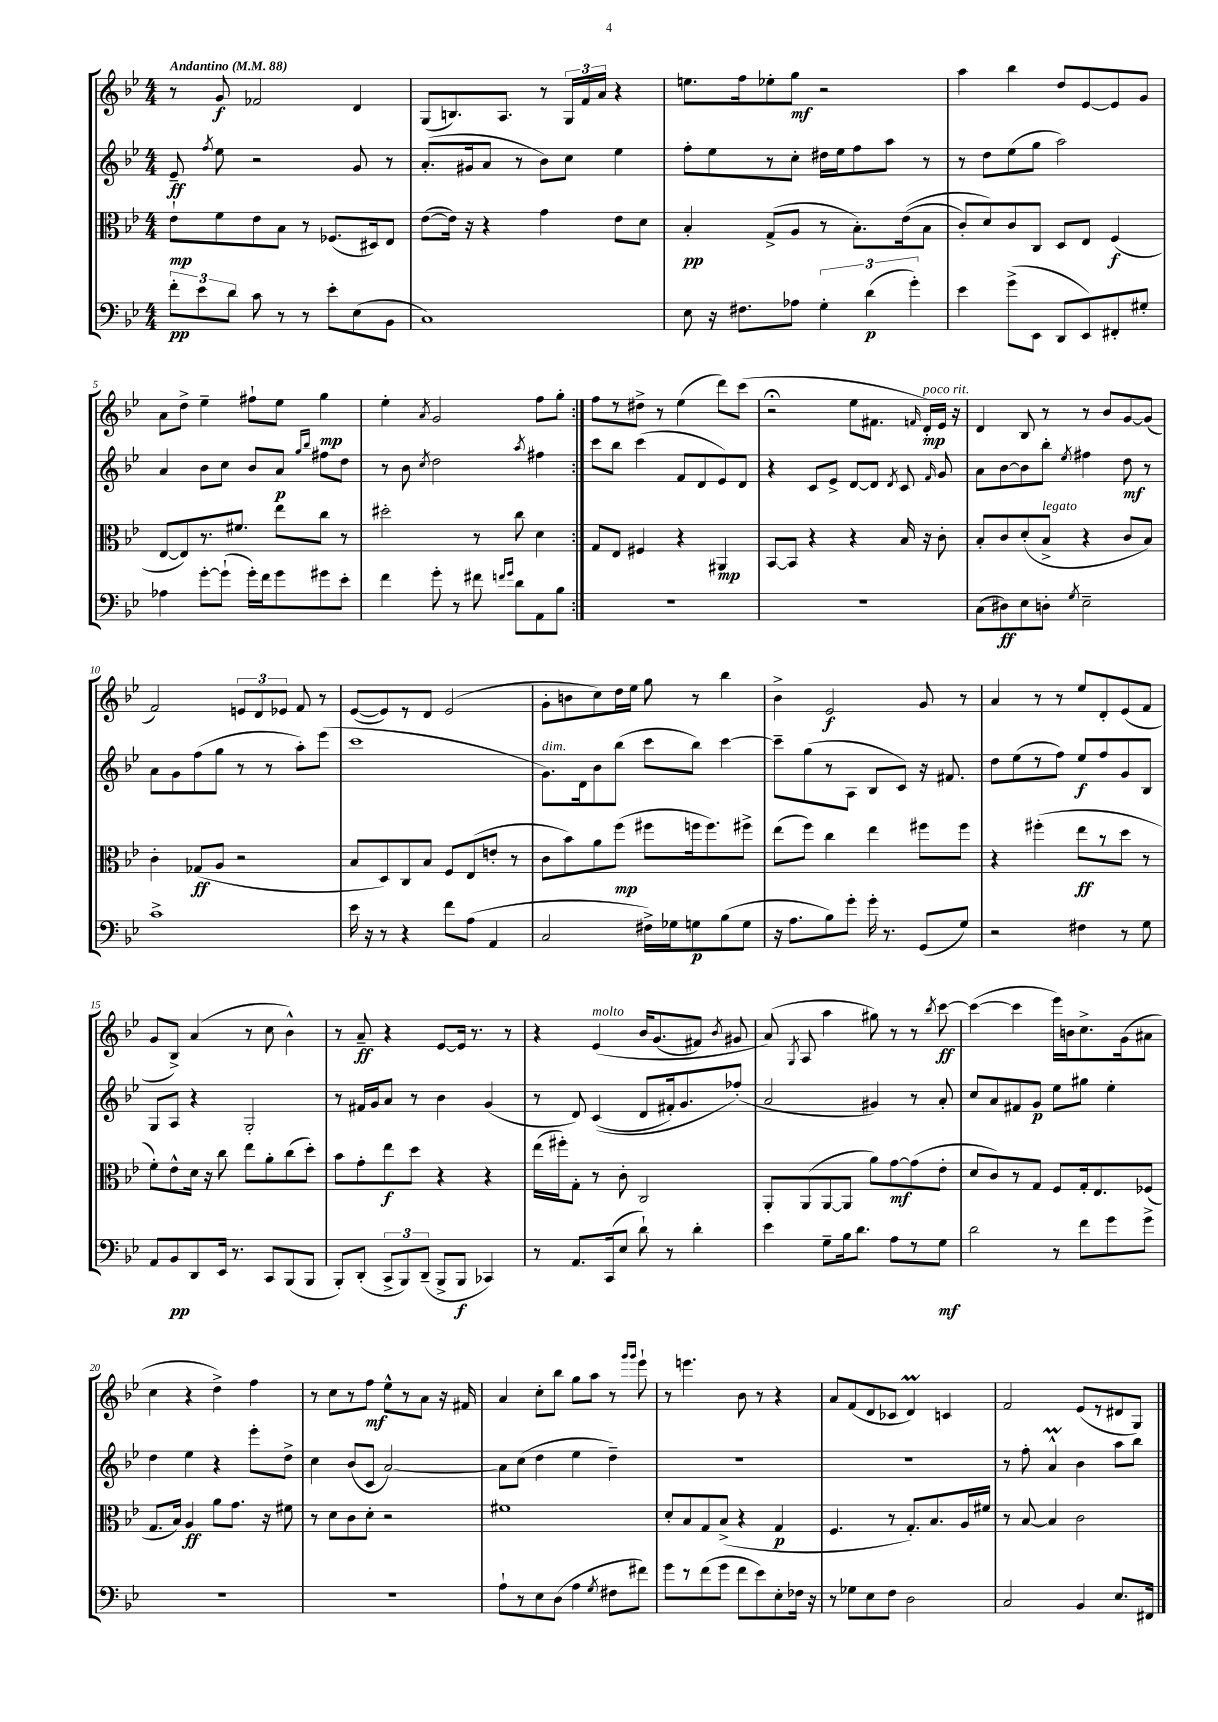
<<
\new StaffGroup <<
\new Staff = "s0" {
    \clef treble \key bes \major \numericTimeSignature \time 4/4 \tempo "Andantino" 4 = 88
    \autoBeamOff \repeat volta 2 { r8 g'8\f fes'2 d'4 |
    g8[( b8.) a8.] r8 \tuplet 3/2 { g16[ f'16 a'16] } r4 |
    e''8.[ f''16 ees''8-. g''8]\mf r2 |
    a''4 bes''4 d''8[ ees'8~ ees'8 g'8] |
    a'8[ d''8]-> ees''4-- fis''8[-! ees''8] g''4\mp |
    ees''4-. \acciaccatura { a'8 } g'2 f''8[ g''8]-. | }
    f''8[ r8 dis''8]-> r8 ees''4( d'''8[) c'''8]( |
    r2\fermata ees''8[ fis'8.] \grace { f'16 } d'16[-.\mp^\markup { \italic "poco rit." }) ees'16] r16 |
    d'4 bes8 r8 r8 bes'8[ g'8~ g'8]( |
    f'2) \tuplet 3/2 { e'8[ d'8 ees'8] } f'8 r8 |
    ees'8[~( ees'8) r8 d'8] ees'2( |
    g'8[-. b'8 c''8) d''16 ees''16] g''8 r8 bes''4 |
    bes'4-> ees'2\f g'8 r8 |
    a'4 r8 r8 ees''8[ d'8-. ees'8( f'8] |
    g'8[ bes8]->) a'4( r8 c''8 bes'4-^) |
    r8 a'8--\ff r4 ees'8[~ ees'16] r8. r8 |
    r4 ees'4^\markup { \italic "molto" }\( bes'16[ g'8.( fis'8]) \acciaccatura { bes'8 } gis'8 |
    a'8(\) \acciaccatura { g8 } a8 a''4 gis''8) r8 r8 \acciaccatura { bes''8 } c'''8~\ff |
    c'''4~( c'''4 ees'''16[) b'16 c''8.-> g'16( ais'8] |
    c''4 r4 d''4->) f''4 |
    r8 c''8[ r8 f''8]\mf ees''8[-^ r8 a'8] r16 fis'16 |
    a'4 c''8[-. bes''8] g''8[ a''8] r8 \grace { g'''16[ g'''16] } ees'''8-! |
    r8 e'''4. bes'8 r8 r4 |
    a'8[ f'8( d'8 ces'8] d'4\prall) c'4 |
    f'2 ees'8[( r8 dis'8 g8]) \bar "|." |
}
\new Staff = "s1" {
    \clef treble \key bes \major \numericTimeSignature \time 4/4
    \autoBeamOff \repeat volta 2 { ees'8--\ff \acciaccatura { f''8 } ees''8 r2 g'8 r8 |
    a'8.[-.( gis'16 a'8] r8 bes'8[) c''8] ees''4 |
    f''8[-. ees''8 r8 c''8]-. dis''16[ ees''16 f''8 a''8] r8 |
    r8 d''8[ ees''8( g''8] a''2) |
    a'4 bes'8[ c''8] bes'8[ a'8]\p \grace { g''16[ bes''16] } fis''8[ d''8] |
    r8 bes'8 \acciaccatura { c''8 } d''2 \acciaccatura { a''8 } fis''4 | }
    c'''8[ bes''8] c'''4( f'8[ d'8 ees'8) d'8] |
    r4 c'8[ ees'8]-> d'8[~ d'8] \acciaccatura { d'8 } c'8 \grace { f'16 } g'8 |
    a'8[ bes'8~ bes'8 bes''8]-. \acciaccatura { ees''8 } fis''4 d''8\mf r8 |
    a'8[ g'8 f''8( g''8] r8 r8 a''8[-.) ees'''8]( |
    c'''1 |
    g'8.[^\markup { \italic "dim." }) d'16 bes'8 bes''8]( c'''8[ bes''8]) c'''4~ |
    c'''8[-- g''8( r8 a8] bes8[ c'8]) r16 fis'8. |
    d''8[ ees''8( r8 f''8]) ees''8[\f f''8 g'8 bes8] |
    g8[ a8] r4 g2-. |
    r8 fis'16[ g'16 a'8] r8 bes'4 g'4( |
    r8 d'8) c'4(\( d'8[ fis'16-.) g'8. fes''8]-.(\) |
    a'2 gis'4) r8 a'8-. |
    c''8[ a'8 fis'8 g'8]\p ees''8[ gis''8] ees''4-. |
    d''4 ees''4 r4 ees'''8[-. d''8]-> |
    c''4 bes'8[( c'8] a'2~) |
    a'8[ c''8]( d''4 ees''4 d''4--) |
    R1 |
    R1 |
    r8 f''8-. a'4-^\prall bes'4 a''8[ bes''8] \bar "|." |
}
\new Staff = "s2" {
    \clef alto \key bes \major \numericTimeSignature \time 4/4
    \autoBeamOff \repeat volta 2 { ees'8[-!\mp f'8 ees'8 bes8] r8 fes8.[( dis16) ees8] |
    ees'8[~( ees'16]) r16 r4 g'4 ees'8[ d'8] |
    bes4-.\pp g8[->( a8] r8 bes8.[-.) ees'16(\( bes8] |
    c'8[-.) d'8\) c'8 c8] d8[ ees8] f4\f( |
    ees8[~ ees8) r8. fis'8.] ees''8[ c''8] r8 |
    dis''2-. r8 c''8 d'4 | }
    g8[ ees8] fis4 r4 ais,4\mp |
    bes,8[~ bes,8] r4 r4 bes16 r16 c'8-. |
    bes8[-. c'8 d'8-.( bes8]->^\markup { \italic "legato" } r4 c'8[ bes8]) |
    c'4-. ges8[\ff( a8] r2 |
    bes8[ d8) c8 bes8] f8[ ees8( e'8]-. r8 |
    c'8[ bes'8) a'8 f''8]\mp( fis''8[ f''16 f''8.) fis''8]-> |
    ees''8[( f''8]) c''4 ees''4 fis''8[ fis''8] |
    r4 fis''4-.( ees''8[\ff r8 d''8] r8 |
    f'8[-.) ees'8-^ d'16] r16 c''8 ees''8[ a'8-. c''8( d''8]-.) |
    bes'8[ g'8-. ees''8\f d''8] r4 r4 |
    ees''16[( fis''16-.) g8]-. r8 c'8-. c2 |
    a,8[-. a,8( a,8~ a,8] a'8[) g'8~\mf g'8( ees'8]-. |
    d'8[ c'8) r8 g8] f8[ g16-. ees8. fes8]( |
    g8.[ bes16]) a4\ff a'8[ g'8.] r16 fis'8 |
    r8 d'8[ c'8 d'8]-. r2 |
    fis'1 |
    d'8[-. bes8 g8 bes8]->( r4 g4\p |
    f4. r8 g8.[-.) bes8. a16 fis'16] |
    r8 bes8~ bes4 c'2 \bar "|." |
}
\new Staff = "s3" {
    \clef bass \key bes \major \numericTimeSignature \time 4/4
    \autoBeamOff \repeat volta 2 { \tuplet 3/2 { f'8[-.\pp ees'8 d'8] } c'8 r8 r8 ees'8[-. ees8( bes,8] |
    c1) |
    ees8 r16 fis8.[ aes8] \tuplet 3/2 { g4-. d'4\p( g'4-.) } |
    ees'4 g'8[->( ees,8] d,8[ ees,8) fis,8-. gis8]-. |
    aes4 g'8[~-. g'8]-!( g'16[-.) f'16 g'8 gis'8 ees'8]-. |
    f'4 g'8-. r8 fis'8 \grace { f'16[ g'16] } d'8[ a,8 bes8] | }
    R1 |
    R1 |
    c8[( dis8\ff) ees8 d8]-. \acciaccatura { g8 } ees2-- |
    c'1-> |
    ees'16 r16 r8 r4 f'8[ a8]( a,4 |
    c2 fis16[->) ges16 g8\p bes8( g8] |
    r16 a8.[ bes8) g'8]-. g'16-. r8. g,8[( g8]) |
    r2 fis4 r8 g8 |
    a,8[ bes,8\pp d,8 ees,16] r8. c,8[ bes,,8( bes,,8] |
    bes,,8[-.) d,8]-.( \tuplet 3/2 { c,8[-> bes,,8) d,8]--( } bes,,8[-> bes,,8]\f ces,4) |
    r8 a,8.[ c,16( ees8] d'8-!) r8 d'4-. |
    ees'4 g8[-- bes16 d'8.] a8[ r8 g8]\mf |
    d'2 r8 f'8[ g'8 g'8]-> |
    R1 |
    R1 |
    a8[-! r8 ees8 d8]( a4 \acciaccatura { g8 } fis8[ fis'8]) |
    g'8[ r8 f'8( g'8] f'8[ ees'8) ees8-. fes16] r16 |
    r8 ges8[ ees8 f8] d2 |
    c2 bes,4 ees8.[ fis,16] \bar "|." |
}
>>
>>
